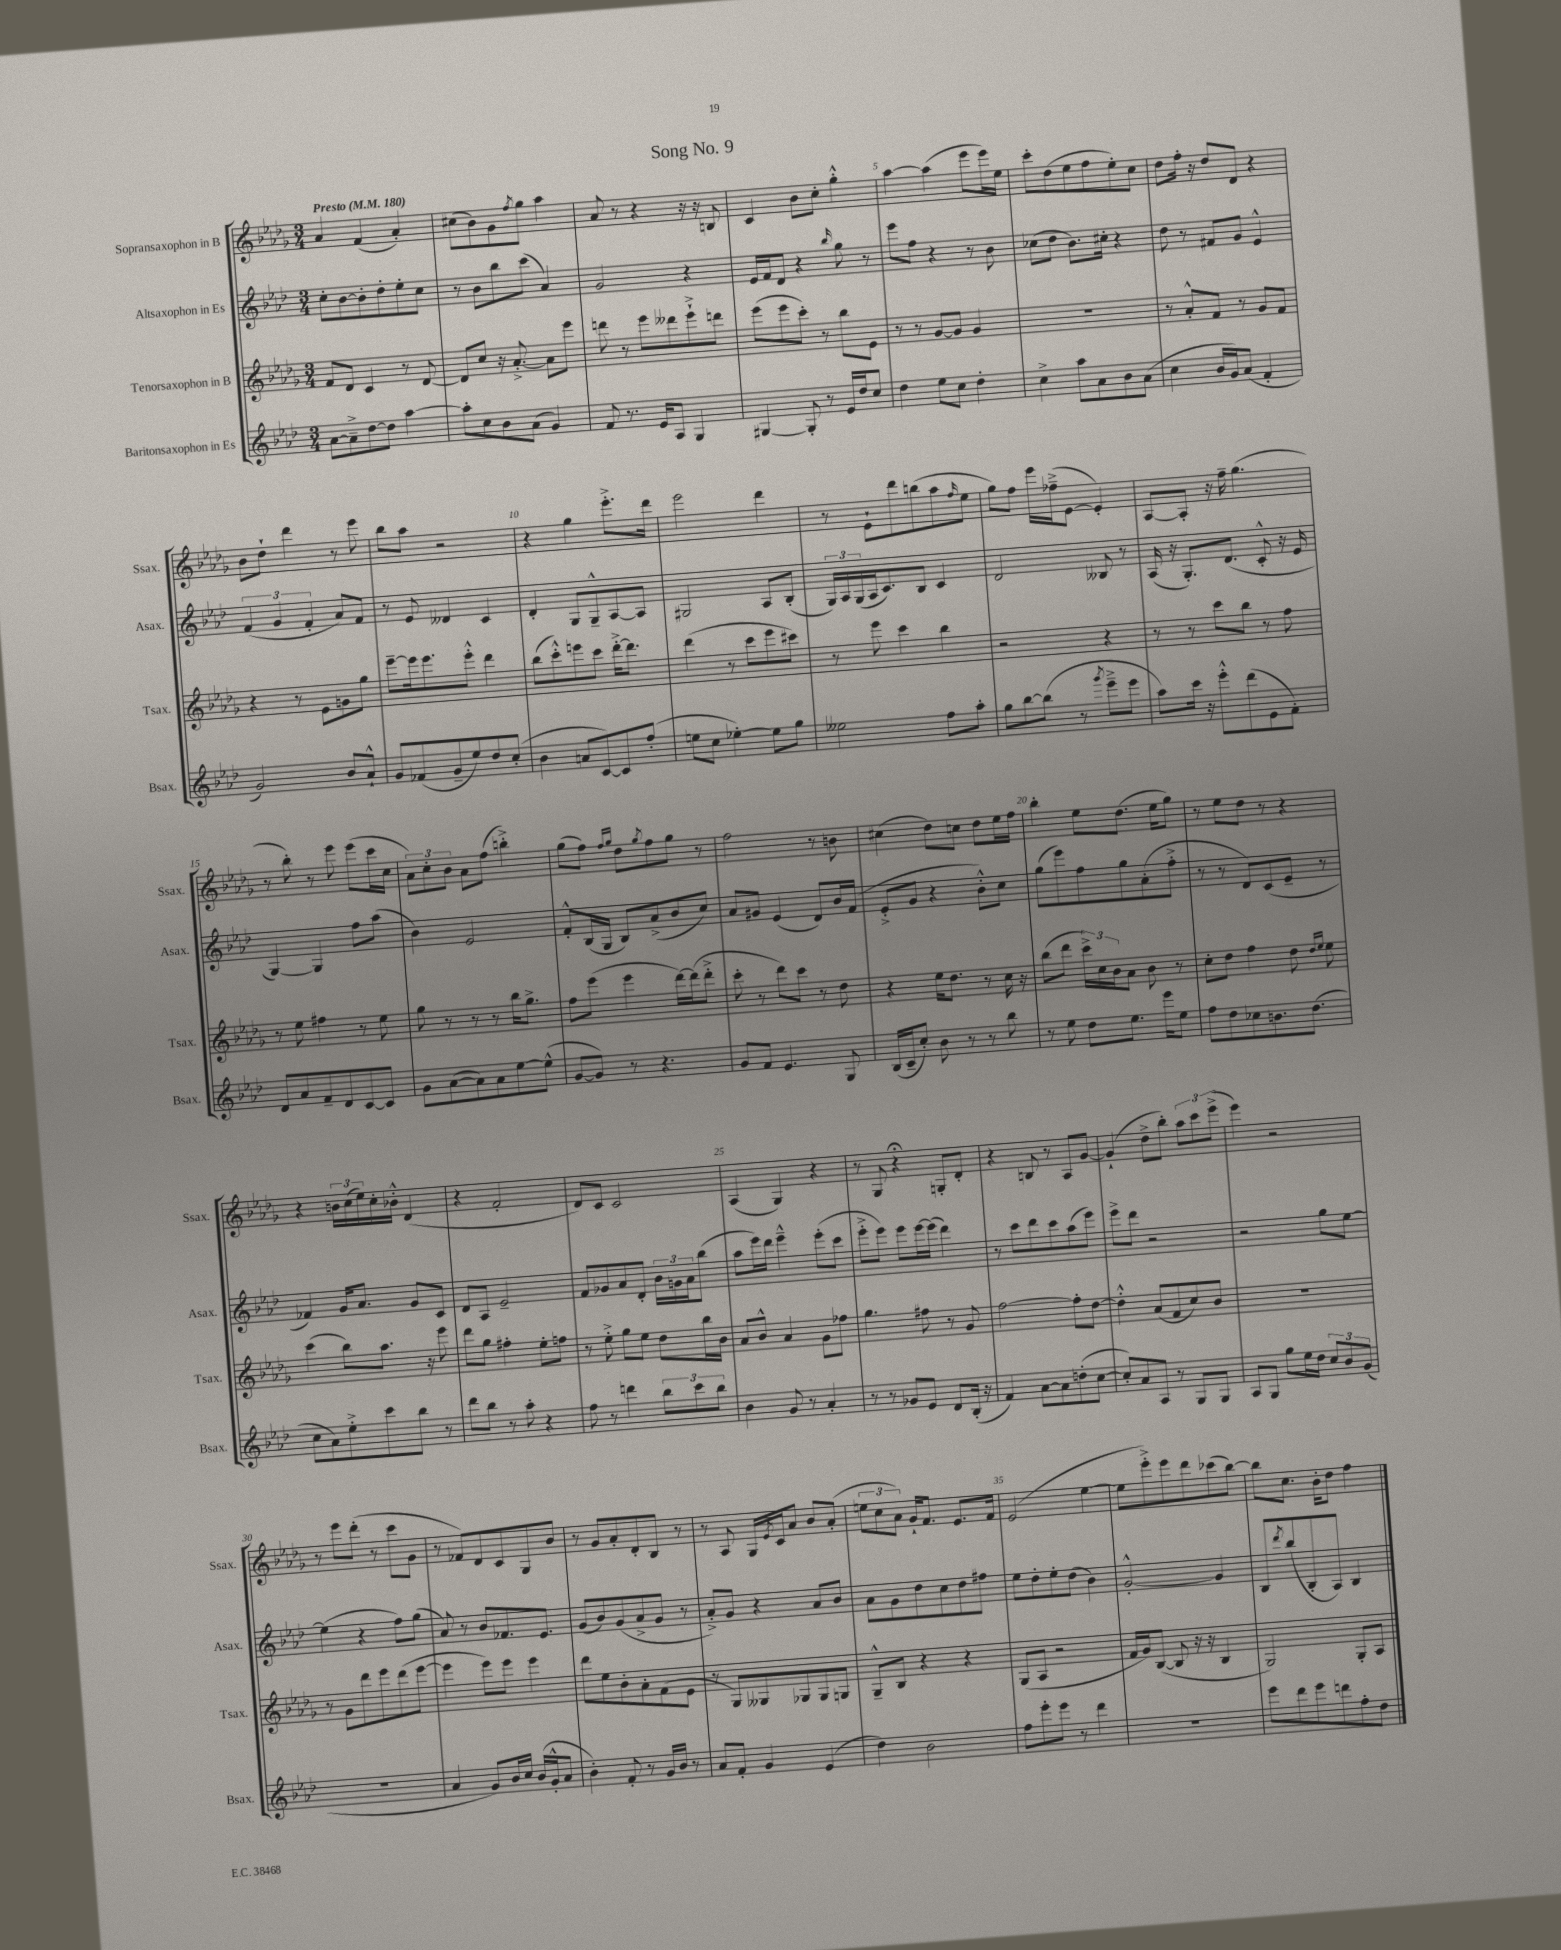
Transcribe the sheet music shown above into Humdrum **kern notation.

**kern	**kern	**kern	**kern
*staff4	*staff3	*staff2	*staff1
*clefG2	*clefG2	*clefG2	*clefG2
*k[b-e-a-d-]	*k[b-e-a-d-g-]	*k[b-e-a-d-]	*k[b-e-a-d-g-]
*M3/4	*M3/4	*M3/4	*M3/4
*MM180	*MM180	*MM180	*MM180
[8a-	8f	8cc'	4a-
8a-~^]	8d-	[8b-	.
[8dd-	4c	8b-']	(4f
8dd-]	.	8dd-'	.
[4aa-	8r	8ee-'	4a-')
.	[8d-	8cc	.
=	=	=	=
8aa-']	8d-]	8r	(8cc#
8cc	8cc	8b-	8b-)
8b-	16r	8bb-	8g-
.	[8.a-'^	.	.
.	.	.	8qff
(8a-	.	(8ccc	8gg-
4g)	8a-]	4a-)	4aa-
.	8eee-	.	.
=	=	=	=
8f	8ddd	2g	8a-
8.r	8r	.	8r
.	8eee-	.	4r
16e-	.	.	.
8A-	8ddd--	.	.
4G	8eee-`^	4r	16r
.	.	.	16r
.	8ddd	.	8B
=	=	=	=
[4G#	(8eee-	16e-	4c
.	.	16f	.
.	8eee-	8d-	.
8G#']	8ccc')	4r	8b-
8r	8r	.	8cc'
.	.	16qqbb-	.
16e-	8bb-	8gg	4gg-'^^
16dd-	.	.	.
8cc	8e-	8r	.
=	=	=	=
4dd-	8r	8eee-	[4aa-
.	8r	8ff	.
8ee-	[8g-	4r	(4aa-]
8cc	8g-]	.	.
4dd-'	4g-	8r	8eee-
.	.	8b-	16eee-)
.	.	.	16ee-
=	=	=	=
4cc^	2.r	(8cc-	8ccc'
.	.	8dd-	(8dd-
8aa-	.	8.b-)	8ee-
8a-	.	.	8ff
.	.	16cc#'	.
8b-	.	4r	8ee-')
(8a-	.	.	8cc
=	=	=	=
4cc	8r	8dd-	8dd-
.	8a-'^^	8r	16ff'
.	.	.	16r
16b-	8f	8f#	8dd-
16g)	.	.	.
(8a-	8r	8g	8d-
4f'	8g-	4e-^^	4r
.	8f	.	.
=	=	=	=
2g)	4r	(6f	8b-
.	.	.	8dd-`
.	.	6g	.
.	8r	.	4ddd-
.	.	6f'	.
.	8e-	.	.
8b-	8g	8a-)	8r
8a-`^^	8gg-	8f	8eee-
=	=	=	=
8g	[8eee-~	8r	8bb-
(8f-	16eee-]	8e-	8aa-
.	8.eee-	.	.
8g~	.	4d--	2r
8ee-)	8eee-'^^	.	.
8dd-	4ddd-	4c	.
(8cc'	.	.	.
=	=	=	=
4b-	(8bb-	4d-'	4r
.	8ccc'^^)	.	.
8a	8eee	8G	4gg-
[8c)	8ccc	8G~^^	.
8c]	[16ddd-'^	[8A-	8.eee-'^
.	8.ddd-]	.	.
(8ff'	.	8A-]	.
.	.	.	16ddd-
=	=	=	=
8ee	(4ddd-	2G#	2eee-
8cc	.	.	.
[4ee-')	8r	.	.
.	8ccc	.	.
8ee-]	8eee-	8A-	4ddd-
8gg	8ccc#)	(8B-'	.
=	=	=	=
2ee--	8r	24G)	8r
.	.	24A-	.
.	.	(24G	.
.	8eee-	16A-	8e-`
.	.	8.c)	.
.	4ccc	.	8ddd-
.	.	8B-	(8bb
8ff	4bb-	4c	8aa-
.	.	.	16qqff
8aa-'	.	.	8ee-
=	=	=	=
8gg	2r	2d-	8gg-)
[8bb-	.	.	8ff
(8bb-]	.	.	16eee-
.	.	.	(16ff-~^
8r	.	.	[8e-
8qggg	.	.	.
8eee-~^	4r	8B--	4e-'])
8eee-	.	8r	.
=	=	=	=
8aa-)	8r	(16A-	[8A-
.	.	16r	.
16ccc	8r	8.G')	8A-']
16r	.	.	.
8eee-'^^	8ccc	.	16r
.	.	(8.d-	16ff~
(8ddd-	8bb-	.	(4.gg-
8e-	8r	8c'^^	.
8f')	8ff	16r	.
.	.	16e-	.
=	=	=	=
8d-	8r	[4G)	8r
8a-	8ee-	.	8bb-')
8f~	4ff#	4G]	8r
8d-	.	.	8eee-
[8c	8r	8ff	(8eee-
8c]	8ee-	(8aa-	16ccc
.	.	.	16cc
=	=	=	=
8g	8gg-	4b-)	12a-)
.	.	.	12cc'
([8a-	8r	.	.
.	.	.	12b-
8a-])	8r	2e-	8a-
8a-	8r	.	(8ff
[8ee-	16bb-	.	4bb'^)
.	8.gg-^	.	.
(8ee-^^]	.	.	.
=	=	=	=
[8g	8ff	8f'^^	(8gg-
8g])	(8eee-	(16B-	8ff)
.	.	16G	.
.	.	.	16qqff
.	.	.	16qqgg-
8r	4eee-	8B-)	8dd-
.	.	.	8qgg-
4.r	.	(8a-^	8ff
.	[16ddd-)	8b-	8gg-
.	(16ddd-]	.	.
.	8ddd-'^	8cc)	8r
=	=	=	=
8g	8ccc'	8a-	2ff
8f	8r	8g#	.
4.e-	8ddd-)	(4e-	.
.	8ccc	.	.
.	8r	8d-)	8r
8G	8dd-	16b-	8b
.	.	(16f	.
=	=	=	=
(16B-	4r	8e-'^	(4cc#
16c~	.	.	.
8cc')	.	8g	.
8b-	16ee-	4r	8dd-)
.	8.dd-	.	.
8r	.	.	8cc
8r	8r	8b-'^^)	8dd-
8bb-	16cc	8cc	16ee-
.	16r	.	16ff
=	=	=	=
8r	(8bb-	(8gg	4bb-'
8ee-	8ddd-	8eee-)	.
8dd-	24ccc^)	8ff	8ee-
.	24cc	.	.
.	24b-	.	.
8.ee-	8a-	8gg	(8.dd-
.	8b-	(8a-'	.
16eee-	.	.	16ee-
8ee-	8r	8ff'^	8gg-)
=	=	=	=
8ff	8cc'	8r	8r
8dd-	8dd-	8r	8ee-
8cc-	4ff	8d-)	8dd-
8.b	.	(8c	8r
.	8dd-	8e-~	4r
(8.dd-	.	.	.
.	16qqdd-	.	.
.	16qqee-	.	.
.	8ee-	8r	.
=	=	=	=
8cc	(4ccc	4f-)	4r
8a-)	.	.	.
8ee-'^	8bb-)	16g	24b
.	.	.	(24cc
.	.	8.a-	.
.	.	.	24ee-)
8ccc	8.aa-	.	16cc'
.	.	.	16b-'^^
8bb-	.	8g	(4d-
.	16r	.	.
8r	8eee-	8c	.
=	=	=	=
8ddd-	8ddd-	8d-	4r
8bb-	8gg-	8A-	.
8r	4ff#'	2e-~	2f'
8aa-'	.	.	.
4r	8ee-'	.	.
.	8ff	.	.
=	=	=	=
8ff	8r	8f	8d-)
8r	8ee-'^	8g-	8c
4ddd	8gg-	8a-	2c
.	8ee-	8d-'	.
12bb-	8dd-	24b-	.
.	.	24g	.
12ccc	.	24a-	.
.	16bb-	(8bb-	.
12bb-	.	.	.
.	16b-	.	.
=	=	=	=
4b-	8a-	8aa-	(4A-
.	8b-^^	16eee-)	.
.	.	16ddd-	.
8g	4a-	4eee-~^^	4G-)
8r	.	.	.
4a-'	8g-	(8eee-'	4r
.	8ff-	8ccc	.
=	=	=	=
8r	4.gg-	8eee-'^	8r
8r	.	8eee-)	8G-
8g-	.	8eee-	4r;
8e-	8ff#	[16eee-	.
.	.	(16eee-]	.
8d-	8r	4ddd-)	8G'
(16B-'	8g-	.	8d-'
16r	.	.	.
=	=	=	=
4f)	[2ff	8r	4r
.	.	8ccc	.
[8a-	.	8ddd-	8B
8a-]	.	8ccc	8r
(8dd'	8ff']	(8aa-	8A-
[8cc	[8dd-	8eee-)	[8g-
=	=	=	=
8cc'])	4dd-'^^]	8eee-^	(4g-`]
8a-	.	8ddd-	.
8A-	(8a-	2r	8dd-^
8r	8f	.	8bb-')
8G	8cc)	.	12aa-
.	.	.	12ccc
8G	8b-	.	.
.	.	.	(12eee-^
=	=	=	=
8A-	2.r	2r	4eee-)
8G	.	.	.
8gg	.	.	2r
16ee-	.	.	.
16dd-	.	.	.
12cc	.	8gg	.
12b-	.	.	.
.	.	[8ee-	.
(12g	.	.	.
=	=	=	=
2.r	8r	(4ee-]	8r
.	8g-	.	8eee-
.	8ddd-	4r	(8ddd-'
.	8eee-	.	8r
.	(8ddd-	8ff)	8ccc
.	[8eee-	(8gg	8g-
=	=	=	=
4a-	4eee-]	8a-)	8r
.	.	8r	8f-)
8g)	8eee-)	8b-	8d-
16b-	8eee-	8.f-	8c
16cc	.	.	.
(16b-	4eee-	.	8G-
16g'^^	.	8.e-	.
8a-	.	.	8b-
=	=	=	=
4b-')	8ddd-	(8g	8r
.	8ee-	8b-)	8g-
8f'	8b-'	(8g	8a-'
8r	8a-'	8a-^	8d-'
16g	(8f	8g	8B-
16b-	.	.	.
8r	8e-	8r	8r
=	=	=	=
8a-	8r	8a-'^)	8r
8f'	8G-)	8g	8A-
4g	8G--	4r	16G-
.	.	.	8qe-
.	.	.	16c
.	8G-	.	8a-
(4e-	8G-	8a-	8b-
.	8G	8b-	(8a-'
=	=	=	=
4dd-)	8G-~^^	8a-	12ee
.	.	.	12cc
.	8B-	8g	.
.	.	.	12a-)
2b-	4r	8dd-	16g-`
.	.	.	8.f
.	.	8cc	.
.	4r	8dd-	8.e-
.	.	8ff#	.
.	.	.	16f
=	=	=	=
8ff	(8G-	8ee-	(2e-
8eee-'	8A-	8dd-'	.
8eee-	2r	8ee-'	.
8r	.	(8dd-	.
4ddd-	.	4b-)	[4ee-
=	=	=	=
2.r	16f	[2g'^^	8ee-]
.	16g-)	.	.
.	([8B-	.	8eee-'^)
.	8B-]	.	8eee-
.	16r	.	8ddd-
.	16r	.	.
.	4B-	4g]	(8ccc-
.	.	.	[8bb-)
=	=	=	=
8eee-	2G-)	8B-	8bb-]
.	.	8qddd-	.
8ddd-	.	(8bb-	8.cc
8eee-	.	8B-'	.
.	.	.	16b-'
8ddd	.	8A-)	8dd-
8ff'	8G-'	4B-	4ff
8dd-	8A-	.	.
==	==	==	==
*-	*-	*-	*-
